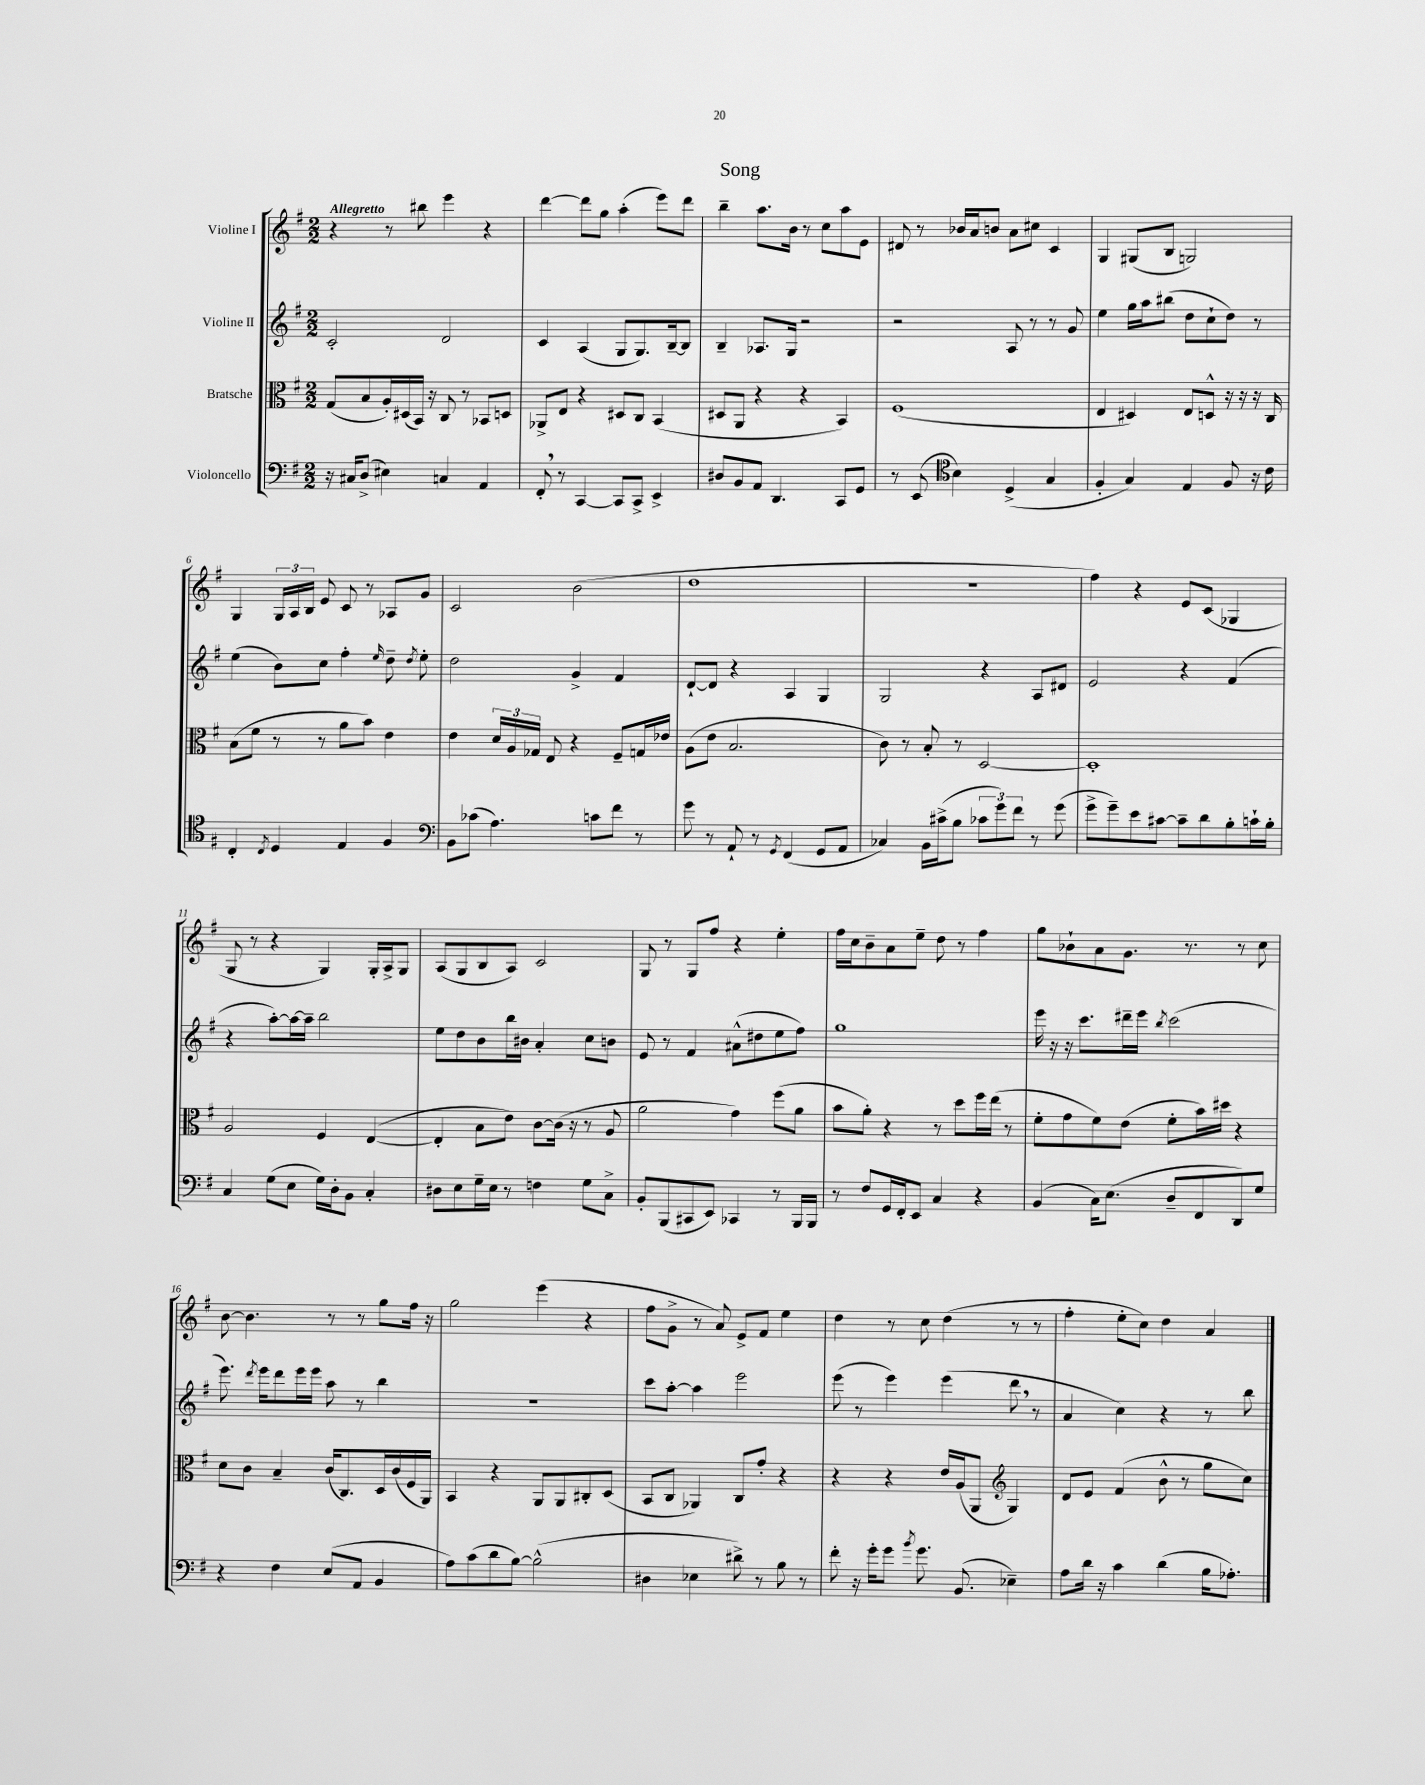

**kern	**kern	**kern	**kern
*staff4	*staff3	*staff2	*staff1
*clefF4	*clefC3	*clefG2	*clefG2
*k[f#]	*k[f#]	*k[f#]	*k[f#]
*M2/2	*M2/2	*M2/2	*M2/2
16r	(8G/L	2c'/	4r
16C#/LK	.	.	.
(8D^/J	8B/	.	.
4E#\)	16A'/L)	.	8r
.	(16D#/	.	.
.	16BB/JJ)	.	8bb#\
.	16r	.	.
4C/	8C/	2d/	4eee\
.	8r	.	.
4AA/	8BB-/L	.	4r
.	8D/J	.	.
=	=	=	=
8FF#'/	8AA-^/L	4c/	[4ddd\
8r	8E/J	.	.
[4CC/	4r	(4A/	8ddd\]L
.	.	.	8gg\J
8CC/]L	8D#/L	8G/L	(4aa'\
8CC^/J	8C/J	8.G/)	.
4EE^/	(4BB/	.	8eee\L)
.	.	[16B~/k	.
.	.	8B/]J	8ddd\J
=	=	=	=
8D#/L	8D#/L	4B~/	4bb~\
8BB/	8AA/J	.	.
8AA/J	4r	8.A-/L	8.aa\L
4.DD/	.	.	.
.	.	16G/Jk	16b\Jk
.	4r	2r	8r
.	.	.	8cc\L
8CC/L	4BB/)	.	8aa\
8GG/J	.	.	8e\J
=	=	=	=
8r	(1F#	2r	8d#/
(8EE/	.	.	8r
*clefC4	*	*	*
4B\)	.	.	16b-/LL
.	.	.	16a/J
.	.	.	8b/J
(4D^/	.	8A/	8a\L
.	.	8r	8cc#\J
4G/	.	8r	4c/
.	.	8g/	.
=	=	=	=
4F#'/	4E/	4ee\	4G/
4G/)	4D#/)	16gg\LL	(8G#/L
.	.	16aa\J	.
.	.	(8bb#\J	8B/J
4E/	8E/L	8dd\L	2G/)
.	8D^^/J	8cc`\	.
8F#/	16r	8dd\J)	.
.	16r	.	.
16r	16r	8r	.
16c\	16C/	.	.
=	=	=	=
4C'/	(8B\L	(4ee\	4G/
.	8f#\J	.	.
8qC/	.	.	.
4D/	8r	8b\L)	24G/LL
.	.	.	24A/
.	.	.	24B/JJ
.	8r	8cc\J	8e/
4E/	8a\L	4ff#'\	8c/
.	8b\J)	.	8r
.	.	16qqee/	.
4F#/	4e\	8dd~\	8A-/L
.	.	8qdd/	.
.	.	8ee'\	8g/J
=	=	=	=
*clefF4	*	*	*
8BB\L	4e\	2dd\	2c/
(8c-\J	.	.	.
4.A\)	24d/LL	.	.
.	24A/	.	.
.	24G-/JJ	.	.
.	8E/	.	.
.	4r	4g^/	(2b\
8c\L	.	.	.
8f#\J	8F#~/L	4f#/	.
8r	16G/L	.	.
.	16e-/JJ	.	.
=	=	=	=
8g\	(8A\L	[8d`/L	1dd
8r	8e\J	8d/]J	.
8AA`/	2.B/	4r	.
8r	.	.	.
8qGG/	.	.	.
(4FF#/	.	4A/	.
8GG/L	.	4G/	.
8AA/J	.	.	.
=	=	=	=
4C-/)	8c\)	2G/	1r
.	8r	.	.
16BB\LL	8B'/	.	.
(16c#^\J	.	.	.
8B\J	8r	.	.
12c-\L	[2D/	4r	.
12g\)	.	.	.
12f#\J	.	.	.
8r	.	8A/L	.
(8g\	.	8d#/J	.
=	=	=	=
8g^\L	1D']	2e/	4ff#\)
8g~\)	.	.	.
8e\	.	.	4r
[8c#\J	.	.	.
8c#~\]L	.	4r	8e/L
8d\	.	.	(8c/J
8B'\	.	(4f#/	4G-/
16c`\L	.	.	.
16B'\JJ	.	.	.
=	=	=	=
4C/	2A/	4r	8G/
.	.	.	8r
(8G\L	.	[8aa'\L)	4r
8E\J	.	16aa\_L	.
.	.	16aa~\]JJ	.
16G\LL)	4F#/	2bb\	4G/)
16D'\J	.	.	.
8BB\J	.	.	.
4C'/	([4E/	.	16G'/LL
.	.	.	16A^/J
.	.	.	8G/J
=	=	=	=
8D#\L	4E'/]	8ee\L	(8A/L
8E\	.	8dd\	8G/
16G~\L	8B\L	8b\	8B/
16E\JJ	.	.	.
8r	8e\J)	16bb\L	8A/J)
.	.	16b#\JJ	.
4F\	[8c\L	4a'/	2c/
.	(16c\]Jk	.	.
.	16r	.	.
8G\L	8r	8cc\L	.
8C^\J	8A/	8b\J	.
=	=	=	=
8BB'/L	2a\	8e/	8G/
(8BBB/	.	8r	8r
8CC#/	.	4f#/	8G/L
8EE/J)	.	.	8ff#/J
4CC-/	4g\)	(8a#^^\L	4r
.	.	8dd#\	.
8r	(8ff#\L	8ee\	4ee'\
16BBB/LL	8a\J	8ff#\J)	.
16BBB/JJ	.	.	.
=	=	=	=
8r	8b\L	1gg	16ff#\LL
.	.	.	16cc\J
8F#/L	8a'\J)	.	8b~\
16GG/L	4r	.	8a\
16FF#'/J	.	.	.
8EE/J	.	.	8ee~\J
4C/	8r	.	8dd\
.	8dd\L	.	8r
4r	16ff#\L	.	4ff#\
.	(16ee\JJ	.	.
.	8r	.	.
=	=	=	=
(4BB/	8f#'\L	16eee\	8gg\L
.	.	16r	.
.	8g\	16r	8b-`\
.	.	8.ccc\L	.
16C\LK)	8f#\)	.	8a\
(8.E\J	.	.	.
.	(8e\J	16ddd#~\L	8.g\J
.	.	16eee\JJ	.
.	.	8qbb/	.
8D~/L	8f#'\L	(2ccc\	.
.	.	.	8.r
8FF#/	16b\L)	.	.
.	16dd#\JJ	.	.
8DD/)	4r	.	8r
8G/J	.	.	8cc\
=	=	=	=
4r	8d\L	8.eee\)	[8b\
.	8c\J	.	4.b\]
.	.	8qddd/	.
.	.	16eee\LK	.
4F#\	4B~/	8ddd\	.
.	.	16eee\L	.
.	.	16eee\JJ	.
(8E/L	(16c/LK	8aa\	8r
.	8.C/)	.	.
8AA/J	.	8r	8r
4BB/	16D/L	4bb\	8gg\L
.	(16c/	.	.
.	16F#/	.	16ff#\Jk
.	16AA/JJ)	.	16r
=	=	=	=
8A\L)	4BB/	1r	2gg\
(8c\	.	.	.
8d\	4r	.	.
[8B\J)	.	.	.
(2B^^\]	8AA/L	.	(4eee\
.	8AA/	.	.
.	8C#'/	.	4r
.	(8D/J	.	.
=	=	=	=
4D#\	8BB/L	8ccc\L	8ff#\L
.	8C/J	[8aa'\J	8g^\J
4E-\	4AA-/)	4aa\]	8r
.	.	.	8a/)
8d#^\)	8C/L	2eee\	8e^/L
8r	8g'/J	.	8f#/J
8B\	4r	.	4ee\
8r	.	.	.
=	=	=	=
8f#'\	4r	(8eee\	4dd\
16r	.	8r	.
16g'\LK	.	.	.
8g\J	4r	4eee\)	8r
8qb/	.	.	.
8.g\	.	.	8cc\
.	16e/LL	(4eee\	(4dd\
(8.BB/	(16A/J	.	.
.	8AA/J	.	.
*	*clefG2	*	*
4E-~\)	4G/)	8ddd\	8r
.	.	8r	8r
=	=	=	=
8A\L	8d/L	4a/	4ff#'\
16d\Jk	8e/J	.	.
16r	.	.	.
4c\	(4f#/	4cc\)	8ee'\L
.	.	.	8cc\J)
(4d\	8b^^\	4r	4dd\
.	8r	.	.
16B\LK	8gg\L	8r	4a/
8.A-'\J)	.	.	.
.	8cc\J)	8bb\	.
==	==	==	==
*-	*-	*-	*-
